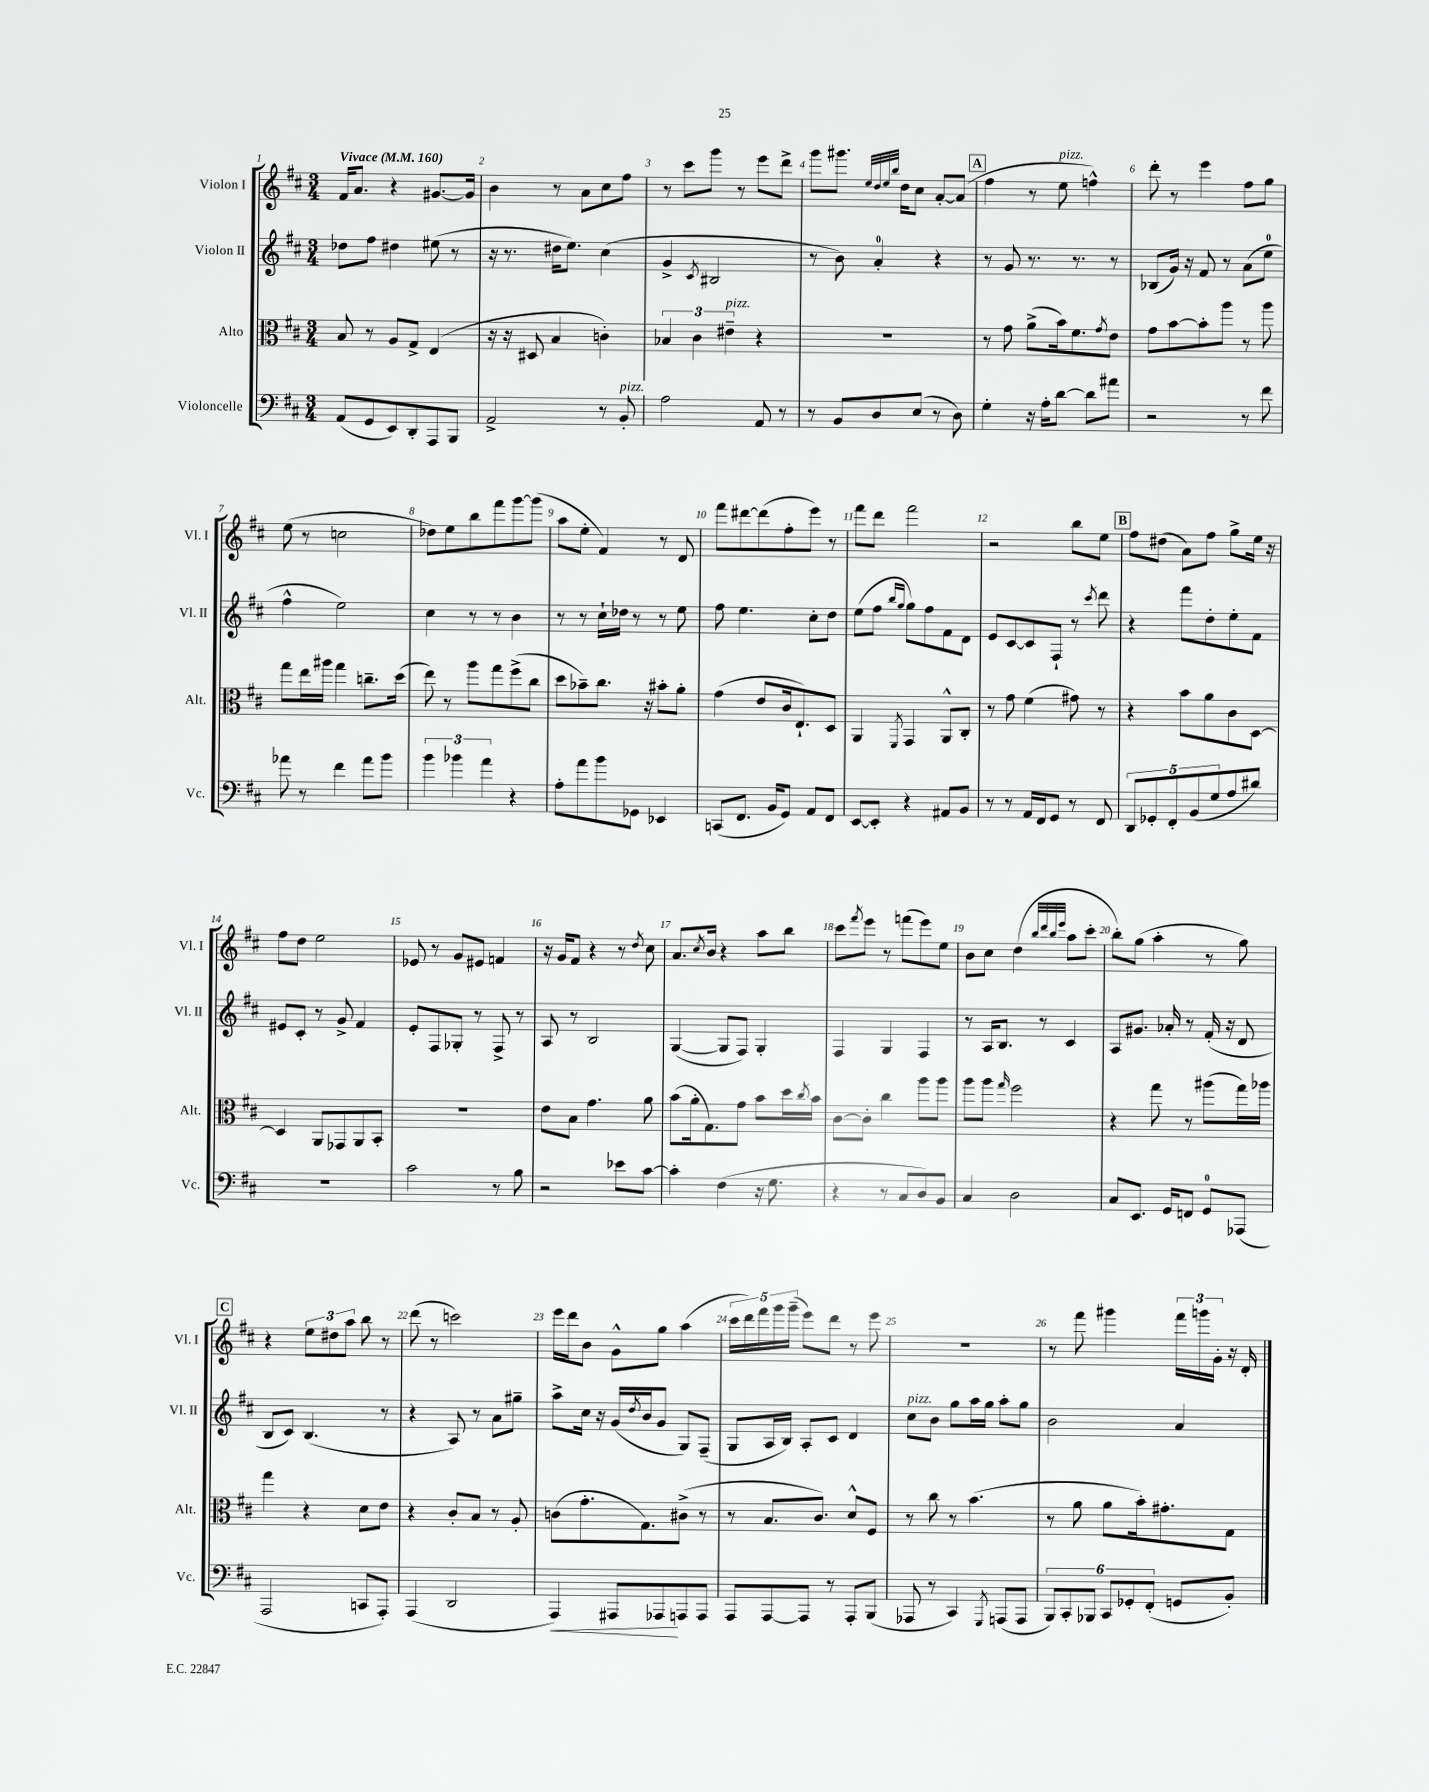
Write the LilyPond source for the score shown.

<<
\new StaffGroup <<
\new Staff = "s0" \with { instrumentName = "Violon I" shortInstrumentName = "Vl. I" } {
    \clef treble \key d \major \numericTimeSignature \time 3/4 \tempo "Vivace" 4 = 160
    fis'16 a'8. r4 gis'8.~ gis'16 |
    b'4 r8 a'8 cis''8 fis''8 |
    r8 cis'''8 g'''8 r8 e'''8 d'''8-> |
    g'''8 gis'''8. \grace { e''32 d''32 e''32 b''32 } d''16 cis''8 a'8~-. a'8( |
    \mark \markup { \box "A" } fis''4 r8 e''8^\markup { \italic "pizz." } f''4-^) |
    d'''8-. r8 e'''4 fis''8 g''8 |
    e''8( r8 c''2 |
    des''8) e''8 b''8 fis'''8 g'''8~ g'''8( |
    a''8 e''8-. fis'4) r8 d'8 |
    fis'''8 dis'''8~ dis'''8( fis''8-. e'''8) r8 |
    fis'''8 d'''8 fis'''2 |
    r2 b''8 e''8 |
    \mark \markup { \box "B" } fis''8 dis''8( a'8) fis''8 g''8-> e''16 r16 |
    fis''8 d''8 e''2 |
    ees'8 r8 g'8 eis'8 f'4 |
    r16 g'16 fis'8 r4 r8 \acciaccatura { d''8 } cis''8 |
    a'8. \acciaccatura { cis''8 } b'16 r4 a''8 b''8 |
    cis'''8 \acciaccatura { fis'''8 } e'''8 r8 f'''8( e'''8) e''8 |
    b'8 cis''8 d''4( \grace { b''32 d'''32 b''32 e'''32 } a''8 cis'''8-. |
    b''8-.) g''8( a''4-. r8 g''8) |
    \mark \markup { \box "C" } r4 \tuplet 3/2 { e''8 dis''8 a''8 } b''8 r8 |
    d'''8( r8 c'''2) |
    e'''16 d'''16 b'8 g'8-^ g''8 a''4( |
    \tuplet 5/4 { cis'''16 d'''16) fis'''16 g'''16 g'''16--( } e'''8) d'''8 r8 e'''8 |
    R2. |
    r8 fis'''8 gis'''4 \tuplet 3/2 { fis'''16 g'''16 g'16-. } r16 d'16-. \bar "|." |
}
\new Staff = "s1" \with { instrumentName = "Violon II" shortInstrumentName = "Vl. II" } {
    \clef treble \key d \major \numericTimeSignature \time 3/4
    des''8 fis''8 dis''4 eis''8( r8 |
    r16 r8. dis''16 e''8.) cis''4( |
    g'4-> \acciaccatura { cis'8 } bis2 |
    r8 b'8) a'4-0-. r4 |
    \mark \markup { \box "A" } r8 g'8 r8. r8. r8 |
    bes8( g'16) r16 fis'8 r8 a'8( e''8-0 |
    fis''4-^ e''2) |
    cis''4 r8 r8 b'4 |
    r8 r8 cis''16-! des''16 r8 r8 e''8 |
    fis''8 e''4. cis''8-. d''8 |
    e''8( fis''8 \grace { b''16 g''16 } g''8) fis''8 fis'8 d'8 |
    e'8 cis'8~ cis'8 fis8-! r8 \acciaccatura { cis'''8 } d'''8 |
    \mark \markup { \box "B" } r4 fis'''8 d''8-. e''8-. fis'8 |
    eis'8 cis'8-. r8 g'8-> fis'4 |
    e'8-. fis8 ges8-. r8 fis8-> r8 |
    a8 r8 b2 |
    g4~( g8 fis8) g4-. |
    fis4 g4 fis4 |
    r8 a16 b8. r8 cis'4 |
    a8 gis'8. aes'16-. r8 fis'16-.( r16 d'8 |
    \mark \markup { \box "C" } b8 cis'8) b4.( r8 |
    r4 a8) r8 a'8 gis''8-- |
    a''8-> cis''16 r16 g'16( \acciaccatura { d''8 } b'16 g'8 g8) fis8--( |
    g8 a16 b16) a8-. cis'8 d'4 |
    cis''8^\markup { \italic "pizz." } b'8 g''8 a''16 g''16 a''8-. g''8 |
    b'2 a'4 \bar "|." |
}
\new Staff = "s2" \with { instrumentName = "Alto" shortInstrumentName = "Alt." } {
    \clef alto \key d \major \numericTimeSignature \time 3/4
    b8 r8 a8 g8-> e4( |
    r16 r16 dis8 b4 c'4-.) |
    \tuplet 3/2 { bes4 cis'4 eis'4--^\markup { \italic "pizz." } } r4 |
    R2. |
    \mark \markup { \box "A" } r8 g'8 a'8->( b'16) fis'8. \acciaccatura { g'8 } e'8 |
    g'8 b'8~ b'8-. a''8 r8 a''8 |
    g''8 e''16 ais''16 g''4 c''8.-- d''16( |
    e''8) r8 a''8 g''8 fis''8->( cis''8 |
    d''8 bes'8--) cis''8. r16 bis'8-. a'8-. |
    g'4( e'8 cis'16 e8.-!) d8 |
    a,4 \acciaccatura { fis,8 } g,4 a,8-^ cis8-. |
    r8 g'8 fis'4( gis'8) r8 |
    \mark \markup { \box "B" } r4 b'8 a'8 cis'8 d8~ |
    d4 a,8 ges,8 a,8 b,8-. |
    R2. |
    e'8 b8 g'4. a'8 |
    b'8( a'16-. g8.) g'8 b'8 d''16 \acciaccatura { cis''8 } b'16 |
    cis'8~ cis'8-. cis''4 a''8 a''8 |
    a''8 a''8 \grace { g''16 } fis''2 |
    r4 g''8 r8 ais''8( g''16) aes''16 |
    \mark \markup { \box "C" } g''4 r4 d'8 e'8 |
    r4 cis'8-. b8 r8 a8-. |
    c'8( g'8.-. g8.) cis'8->( r8 |
    r8 b8. cis'8.) d'8-^ fis8 |
    r8 cis''8 r8 b'4.( |
    r8 a'8 a'8 b'16-.) gis'8.-. g8 \bar "|." |
}
\new Staff = "s3" \with { instrumentName = "Violoncelle" shortInstrumentName = "Vc." } {
    \clef bass \key d \major \numericTimeSignature \time 3/4
    a,8( g,8 e,8) d,8-. a,,8 b,,8 |
    a,2-> r8 b,8-.^\markup { \italic "pizz." } |
    a2 a,8 r8 |
    r8 b,8 d8 e8( r8 d8) |
    \mark \markup { \box "A" } g4-. r16 a16-. d'8~ d'8 ais'8 |
    r2 r8 fis'8 |
    aes'8 r8 fis'4 aes'8 b'8 |
    \tuplet 3/2 { b'4 bes'4 a'4 } r4 |
    a8-. a'8 b'8 ges,8 ees,4 |
    c,8( fis,8. b,16 g,8) a,8 fis,8 |
    e,8~ e,8-. r4 ais,8 b,8 |
    r8 r8 a,16 fis,16 g,8 r8 fis,8 |
    \mark \markup { \box "B" } \tuplet 5/4 { d,8 ges,8-. fis,8-. b,8( g8 } a8 dis'8) |
    R2. |
    cis'2 r8 b8 |
    r2 ees'8 cis'8~ |
    cis'4-. fis4( r16 g8. |
    r4 r8 cis8 d8) b,8 |
    cis4 d2 |
    cis8 e,8. g,16 f,8 g,8-0 aes,,8( |
    \mark \markup { \box "C" } a,,2 c,8 a,,8-.) |
    a,,4( d,2 |
    a,,4\<) ais,,8 aes,,8\! a,,8 a,,8 |
    a,,8 a,,8~ a,,8 r8 a,,8-. b,,8( |
    aes,,8 r8 cis,4) \acciaccatura { g,,8 } a,,8( a,,8 |
    \tuplet 6/4 { b,,8) cis,8-. bes,,8 cis,8 ges,8-. fis,8-.( } g,8 b,8-.) \bar "|." |
}
>>
>>
\layout { \context { \Score \override BarNumber.break-visibility = ##(#f #t #t) barNumberVisibility = #all-bar-numbers-visible } }
